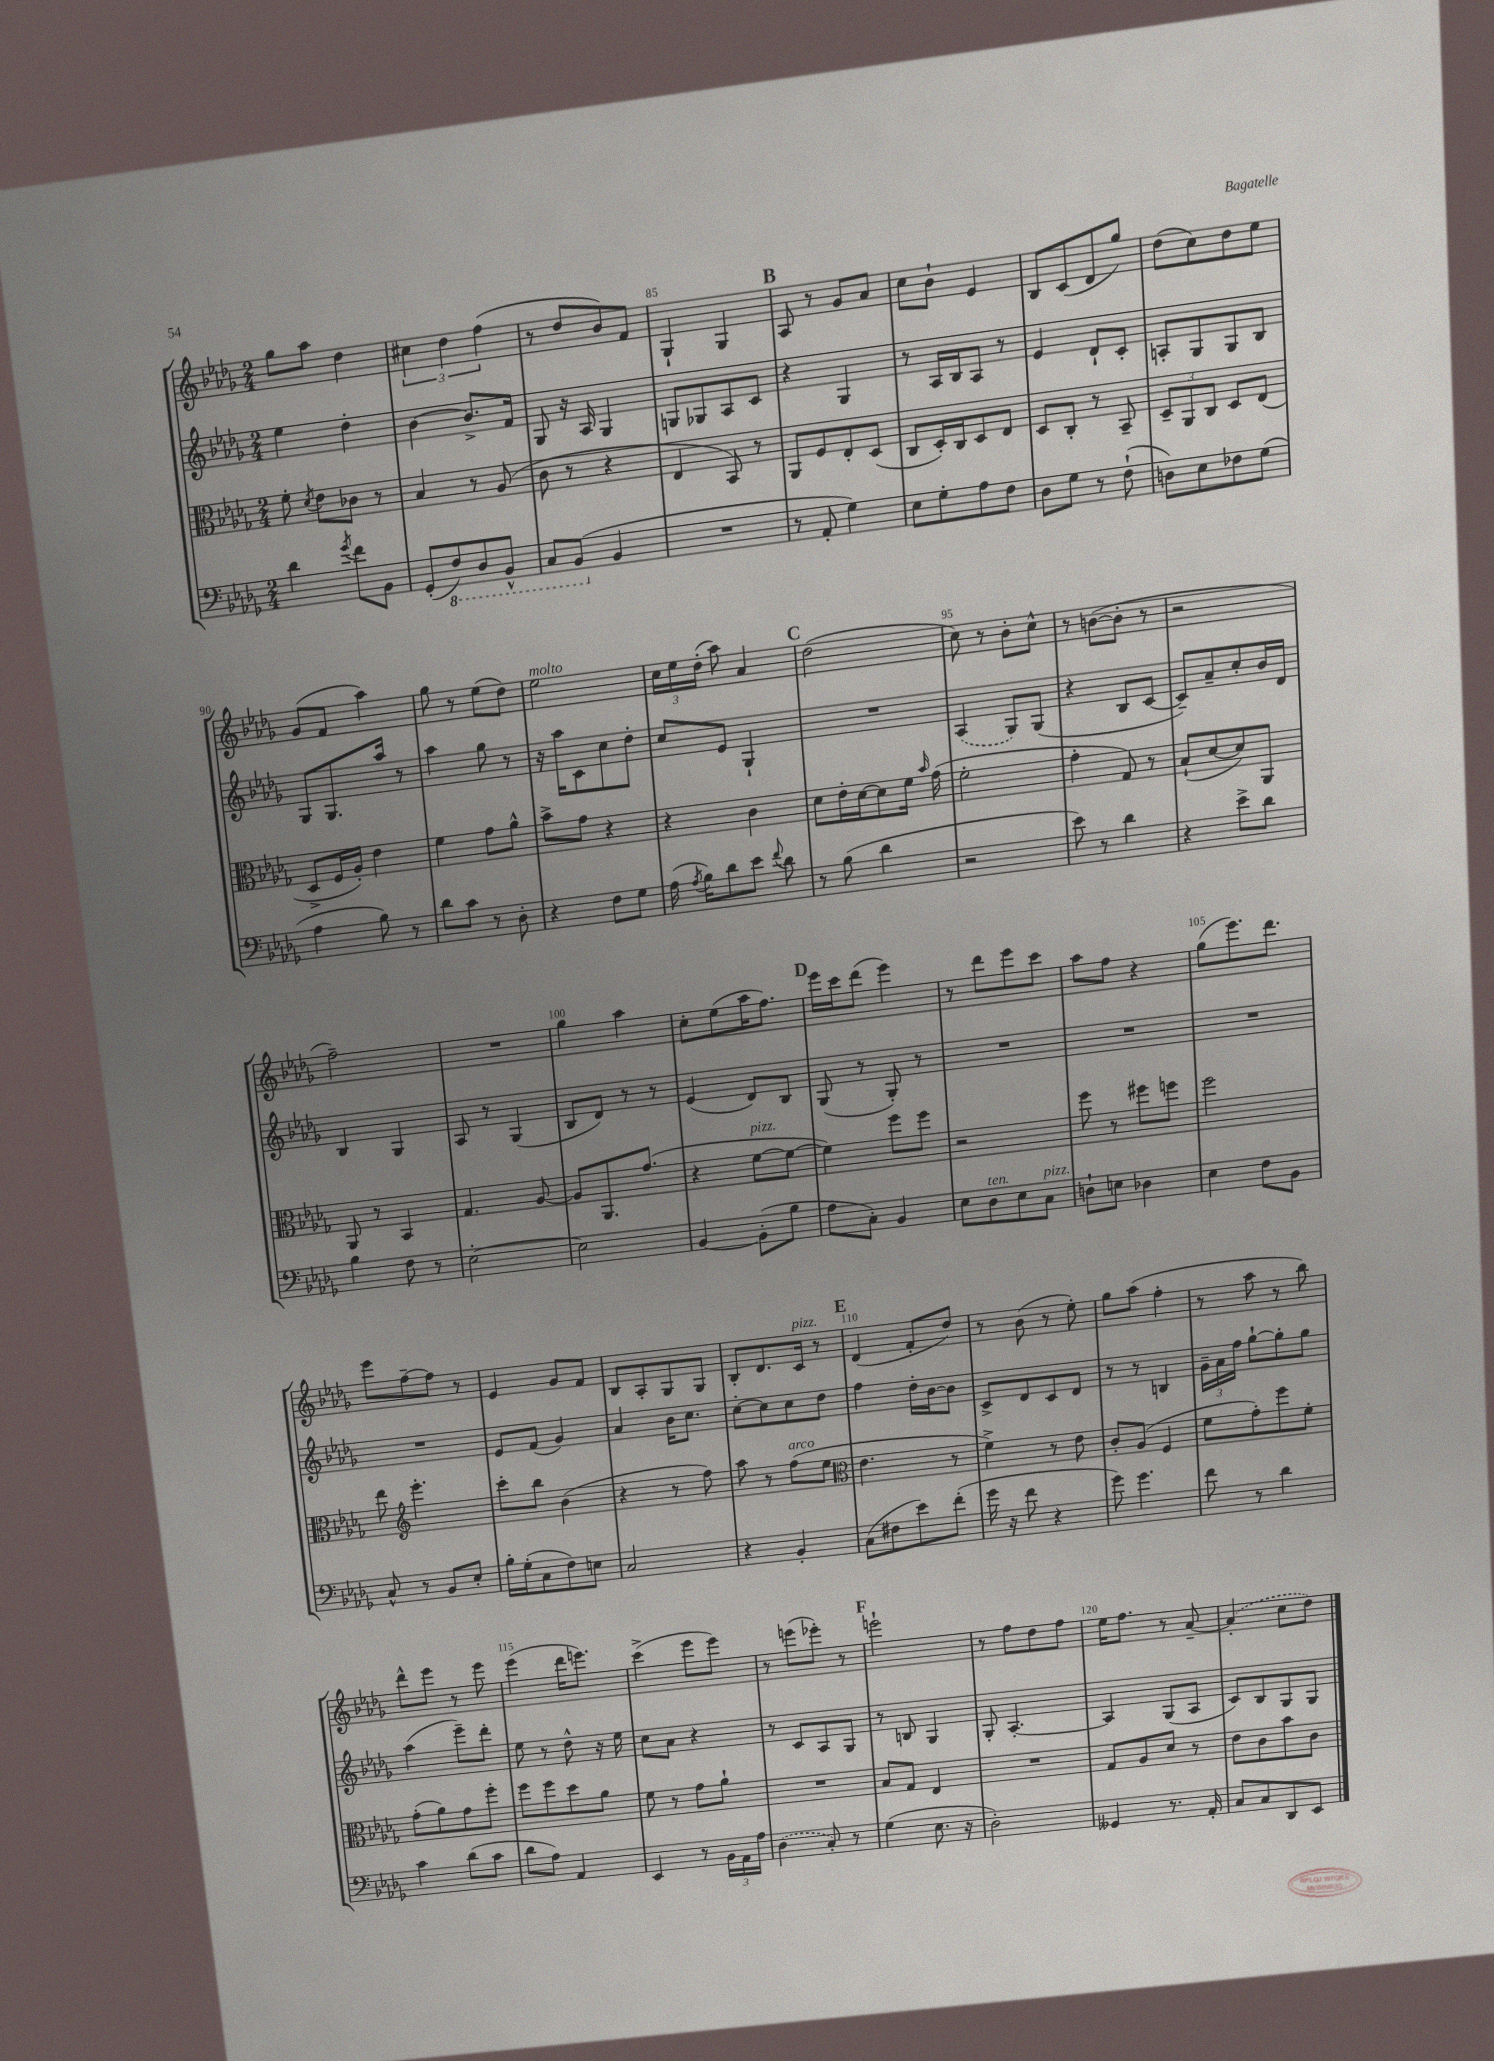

**kern	**kern	**kern	**kern
*part4	*part3	*part2	*part1
*staff4	*staff3	*staff2	*staff1
*clefF4	*clefC3	*clefG2	*clefG2
*k[b-e-a-d-g-]	*k[b-e-a-d-g-]	*k[b-e-a-d-g-]	*k[b-e-a-d-g-]
*M2/4	*M2/4	*M2/4	*M2/4
=82	=82	=82	=82
4d-\	8f'\	4ee-\	8gg-\L
.	8qd-/	.	.
.	8e-\L	.	8aa-\J
8qg-/	.	.	.
8f\L	8c-X\J	4dd-'\	4dd-\
8BB-\J	8r	.	.
=83	=83	=83	=83
(8GG-'/L	4B-/	[4b-\	6cc#X\
*8ba	*	*	*
8FF/)	.	.	.
.	.	.	6dd-\
8DD-/	8r	8.b-^/L]	.
.	.	.	(6ff\
8BBB-^^/J	(8A-/	.	.
.	.	16f/Jk	.
=84	=84	=84	=84
8CC/L	8c\	8G-/	8r
(8BBB-/J	8r	16r	8dd-/L
.	.	16A-/	.
*X8ba	*	*	*
4BB-/	4r	4G-/	8b-/)
.	.	.	8f/J
=85	=85	=85	=85
2r	4E-/	8Gn/L	4G-`/
.	.	8G-X/	.
.	8BB-/)	8A-/	4G-/
.	8r	8c/J	.
!!LO:REH:place=s1:t=B
=86	=86	=86	=86
8r	8AA-/L	4r	8A-/
8AA-'/	8F/	.	8r
4G-\)	8E-'/	4G-/	8g-/L
.	(8D-/J	.	8a-/J
=87	=87	=87	=87
8E-\L	8C/L	8r	8cc\L
8G-'\	16D-'/L)	16A-/LL	8b-`\J
.	16C/J	16B-/J	.
8A-\	8D-/	8A-/J	4e-/
8F\J	8E-/J	8r	.
=88	=88	=88	=88
8D-\L	8D-/L	4e-/	8B-/L
8G-\J	8C'/J	.	(8c/
8r	8r	8d-`/L	8d-/
(8F`\	8BB-~/	8c'/J	8gg-/J)
=89	=89	=89	=89
8Dn\L)	12D-~/L	8An'/L	(8dd-\L
.	12AA-/	.	.
8E-\	.	8G-/	8cc\)
.	12C/J	.	.
8F-X\	8D-/L	8G-/	8dd-\
(8G-\J	(8E-/J	8B-/J	8ee-\J
!!LO:LB:g=z
=90	=90	=90	=90
4A-\	8D-^/L	8G-/L	(8g-/L
.	16F/L	8.G-/	8f/J
.	16A-'/JJ)	.	.
8B-\)	4e-\	.	4aa-\)
.	.	16aa-/Jk	.
8r	.	8r	.
=91	=91	=91	=91
8d-\L	4f\	4aa-\	8gg-\
8c\J	.	.	8r
8r	8g-\L	8gg-\	(8ee-\L
8D-'\	8a-^^\J	8r	8dd-\J)
=92	=92	=92	=92
!	!	!	!LO:TX:a:i:t=molto
4r	8b-^\L	16r	2ee-\
.	.	16aa-\KL	.
.	8g-\J	8c\	.
8F\L	4r	8cc\	.
8G-\J	.	8dd-'\J	.
=93	=93	=93	=93
(16A-\	4r	8cc/L	24cc\LL
.	.	.	24ee-\
8qA-/	.	.	.
16B-\KL)	.	.	.
.	.	.	(24dd-'\JJ
8d-\	.	8e-/J	8aa-\)
8e-\J	4c\	4G-`/	4a-/
8qqf/	.	.	.
8d-\	.	.	.
!!LO:REH:place=s1:t=C
=94	=94	=94	=94
8r	8d-\L	2r	(2dd-\
(8B-\	16e-'\L	.	.
.	[16d-\J	.	.
4d-\	8d-\]	.	.
.	16f\Jk	.	.
.	16qqb-/	.	.
.	(16g-\	.	.
=95	=95	=95	=95
2r	2f'\	(4A-/	8cc\)
.	.	.	8r
.	.	8G-/L)	8b-'\L
.	.	(8G-/J	8cc^^\J
=96	=96	=96	=96
8e-\)	4g-'\	4r	8r
8r	.	.	([8bn\L
4d-\	8G-/)	8B-/L	8b'\J]
.	8r	[8c/J	8r
=97	=97	=97	=97
4r	(8B-`/L	8c~/L])	2r
.	[8d-/	8a-~/	.
8e-^\L	8d-/])	8cc'/	.
8d-\J	8AA-/J	16b-/L	.
.	.	16d-/JJ	.
!!LO:LB:g=z
=98	=98	=98	=98
4B-\	8AA-/	4B-/	2ff~\)
.	8r	.	.
8F\	4BB-/	4G-/	.
8r	.	.	.
=99	=99	=99	=99
[2E-'\	4.G-/	8A-/	2r
.	.	8r	.
.	.	(4G-/	.
.	[8A-/	.	.
=100	=100	=100	=100
2E-\]	8A-/L]	8B-/L	4gg-\
.	8.AA-/	8d-/J)	.
.	.	8r	4aa-\
.	(8.g-/J	.	.
.	.	8r	.
=101	=101	=101	=101
[4BB-/	4r	(4e-/	8cc'\L
.	.	.	(8ee-\
!	!LO:TX:a:i:t=pizz.	!	!
(8BB-'\L]	[8f\L	8d-/L)	16aa-\K
.	.	.	8.ff\J)
8B-\J	8f\J_	8B-/J	.
!!LO:REH:place=s1:t=D
=102	=102	=102	=102
8A-\L	4f\])	(8G-/	16eee-\LL
.	.	.	16ccc\J
8C'\J)	.	8r	(8ddd-\J
4BB-/	8ff\L	8G-'/)	4eee-\)
.	8ff\J	8r	.
=103	=103	=103	=103
8E-\L	2r	2r	8r
!LO:TX:a:i:t=ten.	!	!	!
8D-\	.	.	8ddd-\L
8E-\	.	.	8eee-\
!LO:TX:a:i:t=pizz.	!	!	!
8C\J	.	.	8ccc\J
=104	=104	=104	=104
8Dn`\L	8ff\	2r	8aa-\L
8En\J	8r	.	8ff\J
4D-X\	8ff#X\L	.	4r
.	8ffn\J	.	.
=105	=105	=105	=105
4E-\	2ff\	2r	(8gg-\L
.	.	.	8.eee-\)
8F\L	.	.	.
.	.	.	8.ddd-\J
8BB-\J	.	.	.
!!LO:LB:g=z
=106	=106	=106	=106
8C^^/	8ee-\	2r	8eee-\L
*	*clefG2	*	*
8r	4.eee-'\	.	[8ff~\
8BB-/L	.	.	8ff\J]
8E-'/J	.	.	8r
=107	=107	=107	=107
16B-'\LL	8ccc'\L	8e-/L	4e-/
(16G-'\J	.	.	.
8C\	8bb-\J	(8f/J	.
8F\)	(4b-\	4g-/)	8g-/L
8En\J	.	.	8f/J
=108	=108	=108	=108
2C/	4r	4a-/	8B-/L
.	.	.	8A-'/
.	8r	16b-\KL	8G-/
.	.	8.cc\J	.
.	8ff\)	.	8G-/J
=109	=109	=109	=109
4r	8aa-\	[8cc'\L	8B-'/L
.	8r	8cc\]	8.d-/
!	!LO:TX:a:i:t=arco	!	!
4BB-'/	(8ff\L	8cc\	.
!	!	!	!LO:TX:a:i:t=pizz.
.	.	.	16c/Jk
.	8ee-\J	8dd-\J	8r
!!LO:REH:place=s1:t=E
=110	=110	=110	=110
*	*clefC3	*	*
(8C\L	4.e-\	4ff\	(4d-/
8F#X\	.	.	.
8e-\)	.	16dd-'\LL	8f'/L
.	.	[16b-\J	.
(8f'\J	8r	8b-\J]	8dd-/J)
=111	=111	=111	=111
16g-\	4f^\)	8c^/L	8r
16r	.	.	.
8f\	.	8d-/	(8b-\
4r	8r	8c/	8r
.	8e-\	8d-/J	8ee-'\)
=112	=112	=112	=112
8g-\)	8c'/L	8r	8gg-\L
4.g-\	(8A-/J	8r	(8aa-\J
.	4F/	4Bn/	4ff'\
=113	=113	=113	=113
8f\	8f\L	24g-~\LL	8r
.	.	24a-\	.
.	.	24ff\JJ	.
8r	8g-'\)	[8gg-`\L	8aa-\
4d-\	8ff\	8gg-'\]	8r
.	8f'\J	8gg-\J	8bb-\)
!!LO:LB:g=z
=114	=114	=114	=114
4c\	(8g-'\L	(4aa-\	8ddd-^^\L
.	8a-\)	.	8eee-\J
(8d-\L	8g-\	8eee-~\L)	8r
8c\J	8ff'\J	8ddd-'\J	8eee-\
=115	=115	=115	=115
8d-\L	8ff\L	8ee-\	(4eee-\
8A-\J)	8ff\	8r	.
4AA-/	8dd-\	8dd-^^\	16ddd-\KL
.	.	.	8.eeen\J)
.	8a-\J	16r	.
.	.	16ee-\	.
=116	=116	=116	=116
4EE-/	8f\	8cc\L	(4ccc^\
.	8r	8a-\J	.
8r	8g-\L	4r	8eee-\L
24BB-\LL	8a-`\J	.	8eee-\J)
24AA-\	.	.	.
24A-\JJ	.	.	.
=117	=117	=117	=117
(4D-\	2r	8r	8r
.	.	8c/L	(8eeen\L
8C'/)	.	8A-/	8eee-X'\J)
8r	.	8G-/J	8r
!!LO:REH:place=s1:t=F
=118	=118	=118	=118
(4G-\	8B-/L	8r	2eeen`\
.	8G-/J	8Bn/	.
8.E-\	4E-/	4G-/	.
16r	.	.	.
=119	=119	=119	=119
2D-'\)	2r	8G-'/	8r
.	.	[4.A-'/	8ff\L
.	.	.	8dd-\
.	.	.	8ff\J
=120	=120	=120	=120
4GG--X/	8G-/L	4A-/]	16ee-\KL
.	.	.	8.ff\J
.	8A-/	.	.
8.r	8d-/J	(8G-/L	8r
.	8r	8A-/J	[8a-~/
16AA-'/	.	.	.
=121	=121	=121	=121
8C/L	8e-\L	8c/L)	(4a-'/]
8C/	8c\	8B-/	.
8DD-/	8b-\	8G-/	8cc\L
8EE-/J	8c\J	8G-/J	8dd-\J)
==	==	==	==
*-	*-	*-	*-
